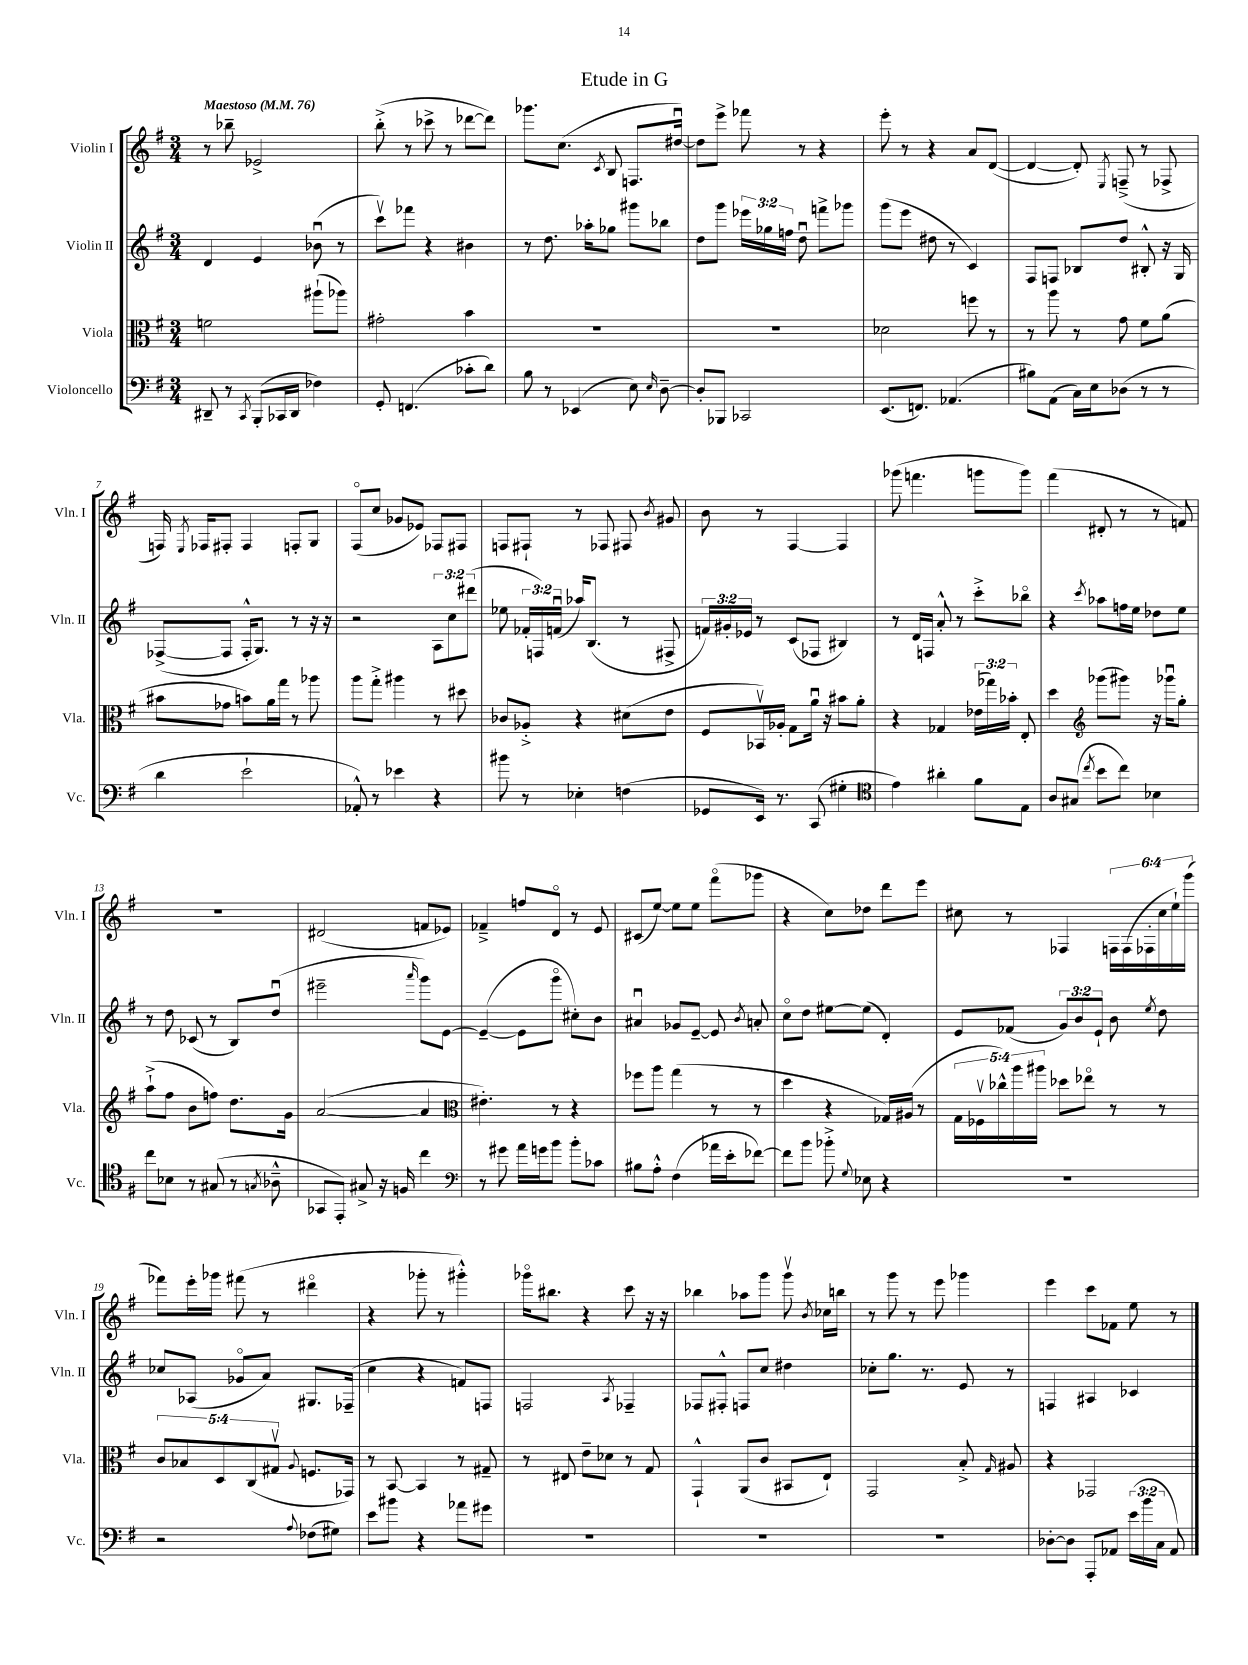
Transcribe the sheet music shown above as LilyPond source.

\header { title = "Etude in G" }
<<
\new StaffGroup <<
\new Staff = "s0" \with { instrumentName = "Violin I" shortInstrumentName = "Vln. I" } {
    \clef treble \key g \major \numericTimeSignature \time 3/4 \override Staff.TupletNumber.text = #tuplet-number::calc-fraction-text \tempo "Maestoso" 4 = 76
    \autoBeamOff r8 bes''8-- ees'2-> |
    b''8-.->( r8 ces'''8-> r8 des'''8[~ des'''8]) |
    ges'''8.[ c''8.]( \acciaccatura { c'8 } b8 f8.[ dis''16]~\downbow) |
    dis''8[ e'''8]-> fes'''8 r8 r4 |
    e'''8-. r8 r4 a'8[ d'8]~( |
    d'4~ d'8-.) \acciaccatura { e8 } f8--->( r8 fes8-> |
    f16) \acciaccatura { e8 } fes16[ fis8]-. fis4 f8[-. g8] |
    fis8[\flageolet( c''8] ges'8[ ees'8]) fes8[ fis8] |
    f8[ fis8]-! r8 fes8 fis8 \acciaccatura { b'8 } gis'8 |
    b'8 r8 fis4~ fis4 |
    ges'''8( f'''4. g'''8[ g'''8]) |
    fis'''4( dis'8-. r8 r8 f'8) |
    R2. |
    dis'2( f'8[ ees'8]) |
    fes'4---> f''8[ d'8]\flageolet r8 e'8 |
    cis'8[( e''8]~) e''8[ e''8] fis'''8[\flageolet( ges'''8] |
    r4 c''8[) des''8] d'''8[ e'''8] |
    cis''8 r8 fes4 \tuplet 6/4 { f16[ f16( fes16-. cis''16 e''16-!) g'''16]( } |
    fes'''8[) e'''16-. ges'''16] fis'''8( r8 dis'''4\flageolet |
    r4 ges'''8-. r8 gis'''4-.-^) |
    ges'''16[\flageolet bis''8.] r4 c'''8 r16 r16 |
    bes''4 aes''8[ g'''8] g'''8\upbow \acciaccatura { b'8 } ces''16[ b''16] |
    r8 g'''8 r8 e'''8 ges'''4 |
    e'''4 c'''8[ fes'8] e''8 r8 \bar "|." |
}
\new Staff = "s1" \with { instrumentName = "Violin II" shortInstrumentName = "Vln. II" } {
    \clef treble \key g \major \numericTimeSignature \time 3/4 \override Staff.TupletNumber.text = #tuplet-number::calc-fraction-text
    \autoBeamOff d'4 e'4 bes'8\downbow( r8 |
    c'''8[\upbow) fes'''8] r4 bis'4 |
    r8 d''8. aes''16[-. ges''8] gis'''8[ bes''8] |
    d''8[ g'''8] \tuplet 3/2 { ees'''16[ ges''16 f''16] } d''8\downbow f'''8[-> ges'''8] |
    g'''8[( e'''8] dis''8 r8 c'4) |
    fis8[ f8] bes8[ d''8] bis8-.-^ r16 g16 |
    fes8[~->( fes8] fes16[-.-^ g8.]) r8 r16 r16 |
    r2 \tuplet 3/2 { a8[ c''8 dis'''8]( } |
    ees''8 \tuplet 3/2 { fes'16[-. f16) f'16]\downbow( } aes''16[) b8.]( r8 fis8-> |
    \tuplet 3/2 { f'16[) gis'16-. ees'16] } r8 c'8[( fes8] bis4) |
    r8 d'16[ f16] a'8-.-^ r8 c'''8[-.-> bes''8]\flageolet |
    r4 \acciaccatura { c'''8 } aes''8[ f''16 e''16] des''8[ e''8] |
    r8 d''8 ces'8( r8 b8[) d''8]\downbow( |
    eis'''2-- \grace { a'''16 } g'''8[) e'8]~ |
    e'4~--( e'8[ g'''8]\flageolet cis''8[-.) b'8] |
    ais'4\downbow ges'8[ e'8]~-- e'8 \acciaccatura { b'8 } a'8-. |
    c''8[\flageolet d''8] eis''8[~ eis''8]( d'4-.) |
    e'8[ fes'8]( \tuplet 3/2 { g'8[) b'8 e'8]-! } b'8 \acciaccatura { e''8 } d''8 |
    ces''8[ aes8]( ges'8[\flageolet a'8]) gis8.[ fes16]--( |
    c''4 r4 f'8[) f8] |
    f2 \acciaccatura { a8 } fes4-- |
    fes8[ fis8]-.-^ f8[ c''8] dis''4 |
    ces''8[-. g''8.] r8. e'8 r8 |
    f4 ais4 ces'4 \bar "|." |
}
\new Staff = "s2" \with { instrumentName = "Viola" shortInstrumentName = "Vla." } {
    \clef alto \key g \major \numericTimeSignature \time 3/4 \override Staff.TupletNumber.text = #tuplet-number::calc-fraction-text
    \autoBeamOff f'2 ais''8[-!( aes''8]) |
    gis'2-. b'4 |
    R2. |
    R2. |
    des'2 f''8 r8 |
    r8 a''8 r8 g'8 fis'8[ a'8]( |
    bis'8[ ges'8] b'8[) a'16 g''16] r8 aes''8 |
    a''8[ g''8]-.-> ais''4 r8 dis''8 |
    ces'8[ aes8]-.-> r4 dis'8[( e'8] |
    fis8[ bes,16\upbow) aes16]-. g8[ a'16]\downbow r16 bis'8[ a'8]-. |
    r4 ges4 \tuplet 3/2 { ees'16[( ges''16) bes'16]-. } e8-. |
    d''4 \clef treble ges'''8[( gis'''8]) r16 ges'''16[\downbow g''8]-. |
    a''8[-!->( fis''8] b'8[ f''8]) d''8.[ g'16] |
    a'2~( a'4 |
    \clef alto eis'4.-.) r8 r4 |
    fes''8[ a''8] g''4( r8 r8 |
    d''4 r4 ges16[) ais16]( r8 |
    \tuplet 5/4 { g16[ fes16\upbow ces''16-^) a''16 ais''16] } des''8[ ees''8]\flageolet r8 r8 |
    \tuplet 5/4 { c'8[ bes8 d8 c8( gis8]\upbow } \appoggiatura { a8 } f8.[ ges,16]) |
    r8 b,8~ b,4 r8 gis8-- |
    r8 eis8 e'8[-- des'8] r8 g8 |
    g,4-!-^ a,8[( c'8] bis,8[ e8]-!) |
    g,2 b8-.-> \grace { g16 } ais8 |
    r4 ges,2 \bar "|." |
}
\new Staff = "s3" \with { instrumentName = "Violoncello" shortInstrumentName = "Vc." } {
    \clef bass \key g \major \numericTimeSignature \time 3/4 \override Staff.TupletNumber.text = #tuplet-number::calc-fraction-text
    \autoBeamOff dis,8-- r8 \acciaccatura { c,8 } b,,8[-.( ces,16 dis,16] fes4) |
    g,8-. f,4.( ces'8[-. d'8]) |
    b8 r8 ees,4( e8) \grace { e16 } d8~-- |
    d8[-. bes,,8] ces,2 |
    e,8.[( f,8.]) aes,4.( |
    bis8[) a,8]( c16[) e16 des8]( r8 r8 |
    d'4 e'2-! |
    aes,8-.-^) r8 ees'4 r4 |
    bis'8 r8 ees4-. f4( |
    ges,8[ e,16]) r8. c,8( gis4-. |
    \clef tenor e'4) ais'4-. fis'8[ e8] |
    a8[ gis8]( \acciaccatura { c''8 } b'8[ c''8]) bes4 |
    c''8[ bes8] r8 gis8( r8 \acciaccatura { g8 } aes8---^ |
    ges,8[ e,8]-.) gis8-> r16 f16 c''4 |
    \clef bass r8 gis'8 a'16[ g'16 b'8] b'8[-. ces'8] |
    bis8[ a8]-.-^ fis4( aes'16[ e'16-. fes'8]~) |
    fes'8[ b'8] bes'8-.-> \appoggiatura { g8 } ees8 r4 |
    R2. |
    r2 \appoggiatura { a8 } fes8[( gis8]) |
    e'8[ bis'8] r4 aes'8[ gis'8] |
    R2. |
    R2. |
    R2. |
    des8[~-. des8] a,,8[-. aes,8] \tuplet 3/2 { e'16[( b'16 c16] } aes,8) \bar "|." |
}
>>
>>
